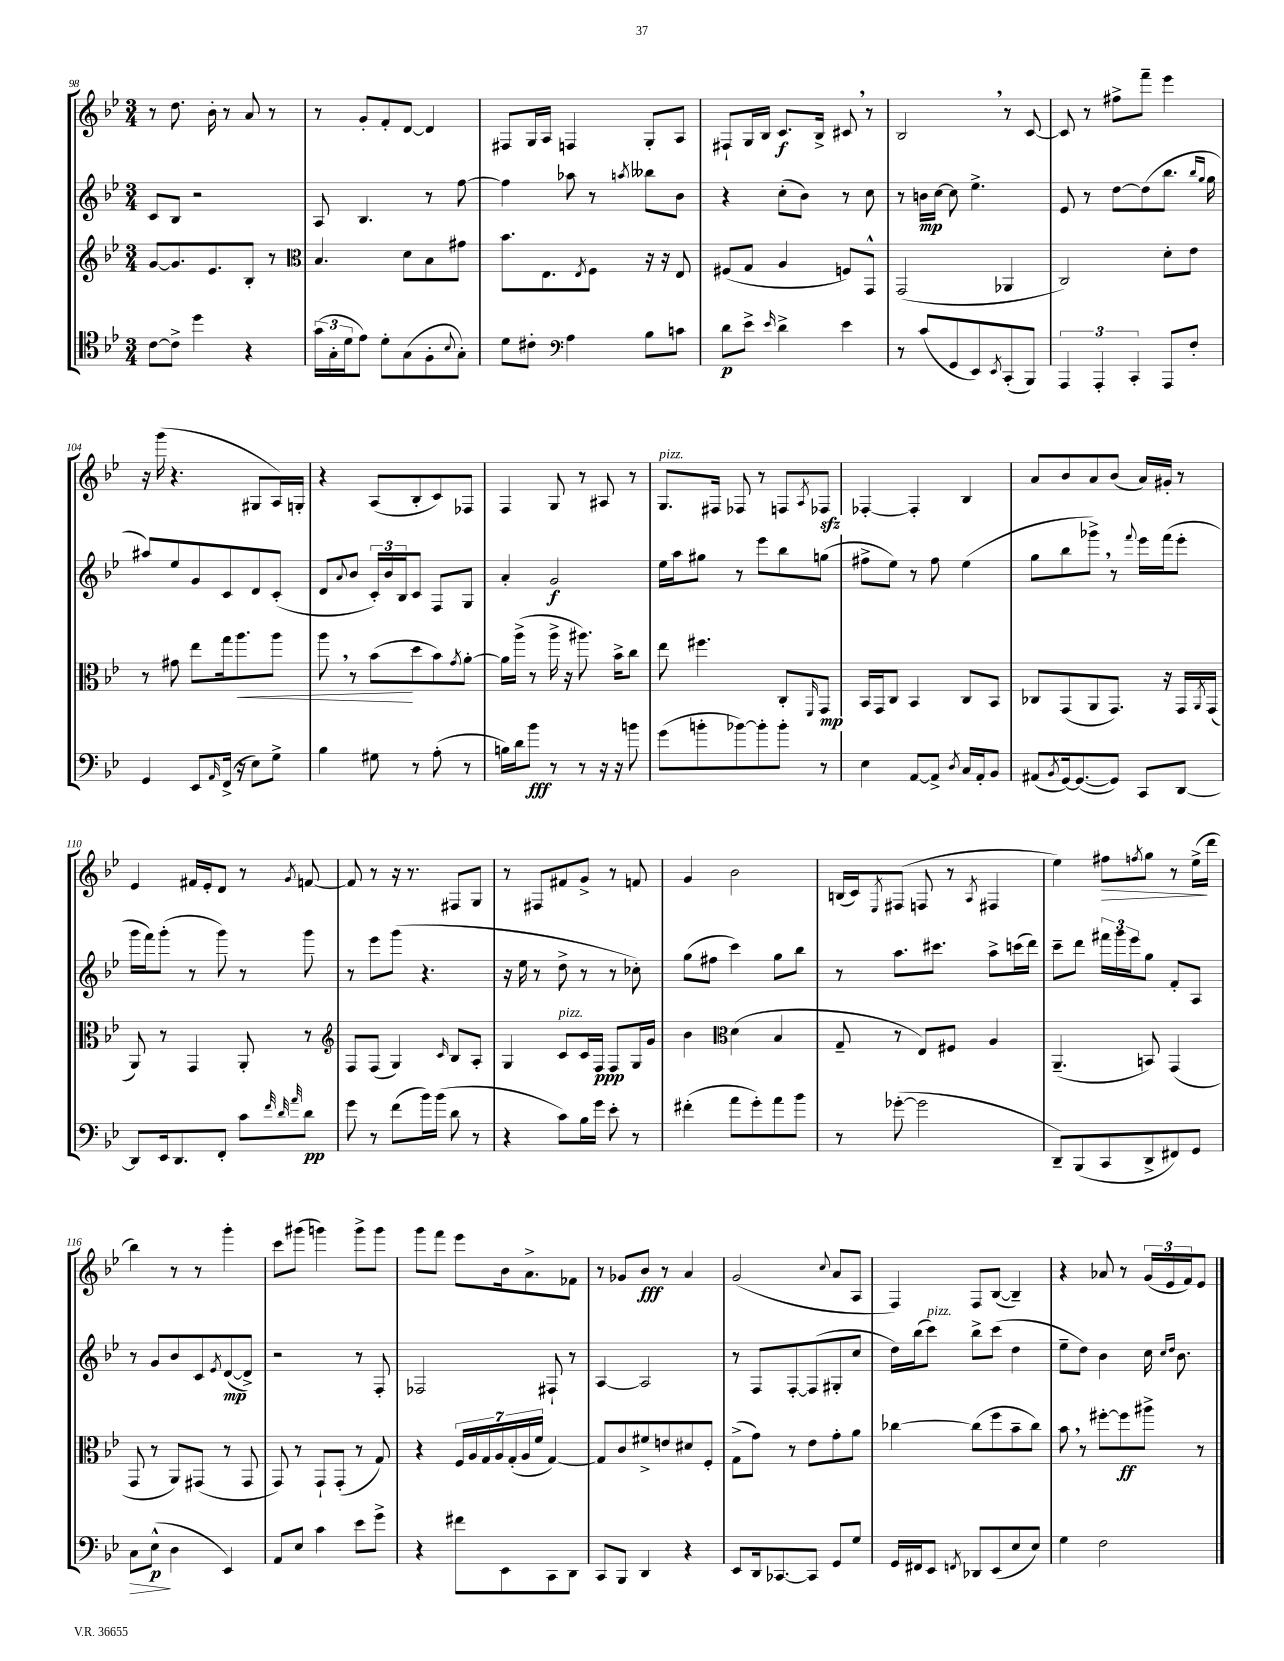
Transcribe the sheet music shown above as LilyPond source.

<<
\new StaffGroup <<
\new Staff = "s0" {
    \clef treble \key bes \major \numericTimeSignature \time 3/4
    r8 d''8. bes'16-. r8 a'8 r8 |
    r8 g'8-. f'8-. d'8~ d'4 |
    fis8 g16 a16 f4 g8-. a8 |
    fis8-! g16 bes16 c'8.\f bes16-> cis'8 \breathe r8 |
    bes2 \breathe r8 c'8~ |
    c'8 r8 fis''8-> f'''8-- ees'''4 |
    r16 g'''16( r4. gis8 a16) g16-. |
    r4 a8( bes8-. c'8) fes8 |
    f4 g8 r8 ais8 r8 |
    g8.^\markup { \italic "pizz." } fis16 fes8 r8 f8 \acciaccatura { a8 } fes8\sfz |
    fes4~-. fes4-. bes4 |
    a'8 bes'8 a'8 bes'8( a'16) gis'16-. r8 |
    ees'4 fis'16 ees'16-. d'8 r8 \acciaccatura { g'8 } f'8~ |
    f'8 r8 r16 r8. fis8 g8 |
    r8 fis8 fis'8 g'8-> r8 f'8 |
    g'4 bes'2 |
    b16( c'16) \acciaccatura { ees8 } fis8( f8 r8 \acciaccatura { a8 } fis4 |
    ees''4) fis''8\> \acciaccatura { f''8 } g''8 r8 ees''16->\!( d'''16 |
    bes''4) r8 r8 g'''4-. |
    c'''8 gis'''8( g'''4) g'''8-> g'''8 |
    g'''8 f'''8 ees'''8 bes'16 a'8.-> fes'8 |
    r8 ges'8 bes'8\fff r8 a'4 |
    g'2( \appoggiatura { c''8 } a'8 a8 |
    f4) f8 bes8~( bes4--) |
    r4 aes'8 r8 \tuplet 3/2 { g'16( ees'16 f'16) } ees'8 \bar "|." |
}
\new Staff = "s1" {
    \clef treble \key bes \major \numericTimeSignature \time 3/4
    c'8 bes8 r2 |
    a8 bes4. r8 f''8~ |
    f''4 aes''8 r8 \acciaccatura { a''8 } beses''8 bes'8 |
    r4 c''8-.( bes'8) r8 c''8 |
    r8 b'16\mp c''16~ c''8 ees''4.-> |
    ees'8 r8 d''8~ d''8( bes''8. \grace { bes''16 g''16 } g''16 |
    ais''8) ees''8 g'8 c'8 d'8 c'8-.( |
    d'8 \appoggiatura { a'8 } bes'8 \tuplet 3/2 { c'16-.) bes'16 bes16 } c'8 f8 g8 |
    a'4-. g'2\f |
    ees''16 a''16 gis''8 r8 ees'''8 bes''8 g''8( |
    fis''8-> ees''8) r8 fis''8 ees''4( |
    g''8 bes''8 ges'''8->) \breathe r8 \appoggiatura { f'''8 } ees'''16 f'''16( ees'''8-. |
    g'''16 f'''16) g'''8-.( r8 g'''8) r8 g'''8 |
    r8 ees'''8 g'''8( r4. |
    r16 ees''16 r8 d''8-> r8 r8 ces''8-.) |
    g''8( fis''8 c'''4) g''8 bes''8 |
    r8 a''8. cis'''8. a''8-> c'''16( d'''16) |
    c'''8-- d'''8 \tuplet 3/2 { fis'''16 g'''16 ees'''16 } g''8 f'8-. a8 |
    r8 g'8 bes'8 c'8 \acciaccatura { ees'8 } d'8~\mp( d'8->) |
    r2 r8 f8-. |
    fes2 fis8-! r8 |
    a4~ a2 |
    r8 f8 f8~-. f8( gis8-. c''8 |
    d''16) bes''16( c'''8^\markup { \italic "pizz." }) bes''8-> c'''8( d''4 |
    ees''8-- d''8) bes'4 c''16 \grace { c''16 d''16 } bes'8. \bar "|." |
}
\new Staff = "s2" {
    \clef treble \key bes \major \numericTimeSignature \time 3/4
    g'8~ g'8. ees'8. bes8-. r8 |
    \clef alto bes4. d'8 bes8 gis'8 |
    bes'8. ees8. \acciaccatura { ees8 } f8 r16 r16 ees8 |
    fis8( g8 a4 f8) g,8-^ |
    g,2( aes,4 |
    c2) d'8-. ees'8 |
    r8 gis'8 ees''8 g''16 a''8.\< a''8 |
    a''8 \breathe r8 bes'8\!( d''8 bes'8) \acciaccatura { g'8 } a'8~-. |
    a'16 a''16->( r8 a''16-> r16 ais''8.) bes'16-> c''8 |
    ees''8 fis''4. c8-. \grace { f,16 } g,8\mp |
    bes,16 g,16 c8 bes,4 c8 bes,8 |
    ces8 g,8( a,8 g,8.) r16 g,16 \acciaccatura { a,8 } g,16( |
    a,8) r8 g,4 a,8-. r8 |
    \clef treble f8 f8( g4) \grace { c'16 } bes8 a8-. |
    g4 c'8^\markup { \italic "pizz." } c'16 f16\ppp f8 g16 g'16 |
    bes'4 \clef alto d'4( bes4 |
    g8-- r8 ees8) fis8 a4 |
    a,4.--( b,8) g,4( |
    g,8 r8 a,8) gis,8( r8 gis,8 |
    g,8) r8 g,8-! g,8-.( r8 g8) |
    r4 \tuplet 7/4 { f16 a16 g16 a16 g16-.( a16 f'16 } g4~) |
    g8 c'8 fis'8-> e'8 dis'8 f8-. |
    g8->( g'8) r8 ees'8 g'8-. a'8 |
    ces''4~ ces''8( f''8 bes'8-- ces''8) |
    bes'8 \breathe r8 fis''8~-. fis''8\ff ais''8-> r8 \bar "|." |
}
\new Staff = "s3" {
    \clef tenor \key bes \major \numericTimeSignature \time 3/4
    c'8~ c'8-> d''4 r4 |
    \tuplet 3/2 { g'16( g16-. d'16 } ees'8) d'8-. g8( f8-. \appoggiatura { bes8 } g8-.) |
    d'8 cis'8-. \clef bass a4 bes8 c'8 |
    d'8\p ees'8-> \grace { ees'16 } d'4-> ees'4 |
    r8 c'8( g,8 ees,8) \acciaccatura { ees,8 } c,8-.( bes,,8) |
    \tuplet 3/2 { a,,4 a,,4-. c,4-. } a,,8 f8-. |
    g,4 ees,8 \grace { a,16 } f,16->( r16 ees8) g8-> |
    bes4 gis8 r8 a8-.( r8 |
    b16) d'16 bes'8\fff r8 r8 r16 r16 b'8 |
    g'8( b'8-. bes'8~) bes'8-. bes'8-. r8 |
    ees4 a,8~ a,8-> \acciaccatura { d8 } c16 a,16-. bes,8 |
    ais,8( \acciaccatura { bes,8 } g,16~) g,8.~( g,8) c,8 d,8~ |
    d,8 ees,16 d,8. f,8-. c'8 \grace { f'32 d'32 a'32 } d'8\pp |
    g'8 r8 f'8( bes'16) bes'16( d'8 r8 |
    r4 c'8) bes16 g'16 ees'8-. r8 |
    fis'4-.( a'8 g'8-.) a'8 bes'8 |
    r8 ges'8~-.( ges'2 |
    d,8--) bes,,8( c,8 d,8-> fis,8) g,8 |
    c8\> ees8-^\p\!( d4 ees,4) |
    a,8 ees8 c'4 ees'8 g'8-> |
    r4 fis'8 ees,8 c,8 d,8 |
    c,8 bes,,8 d,4 r4 |
    ees,8 d,16 ces,8.~ ces,8 g,8 g8 |
    g,16 fis,16 ees,8 \acciaccatura { f,8 } des,8 ees,8( ees8 ees8) |
    g4 f2 \bar "|." |
}
>>
>>
\layout { \context { \Score currentBarNumber = #98 } }
